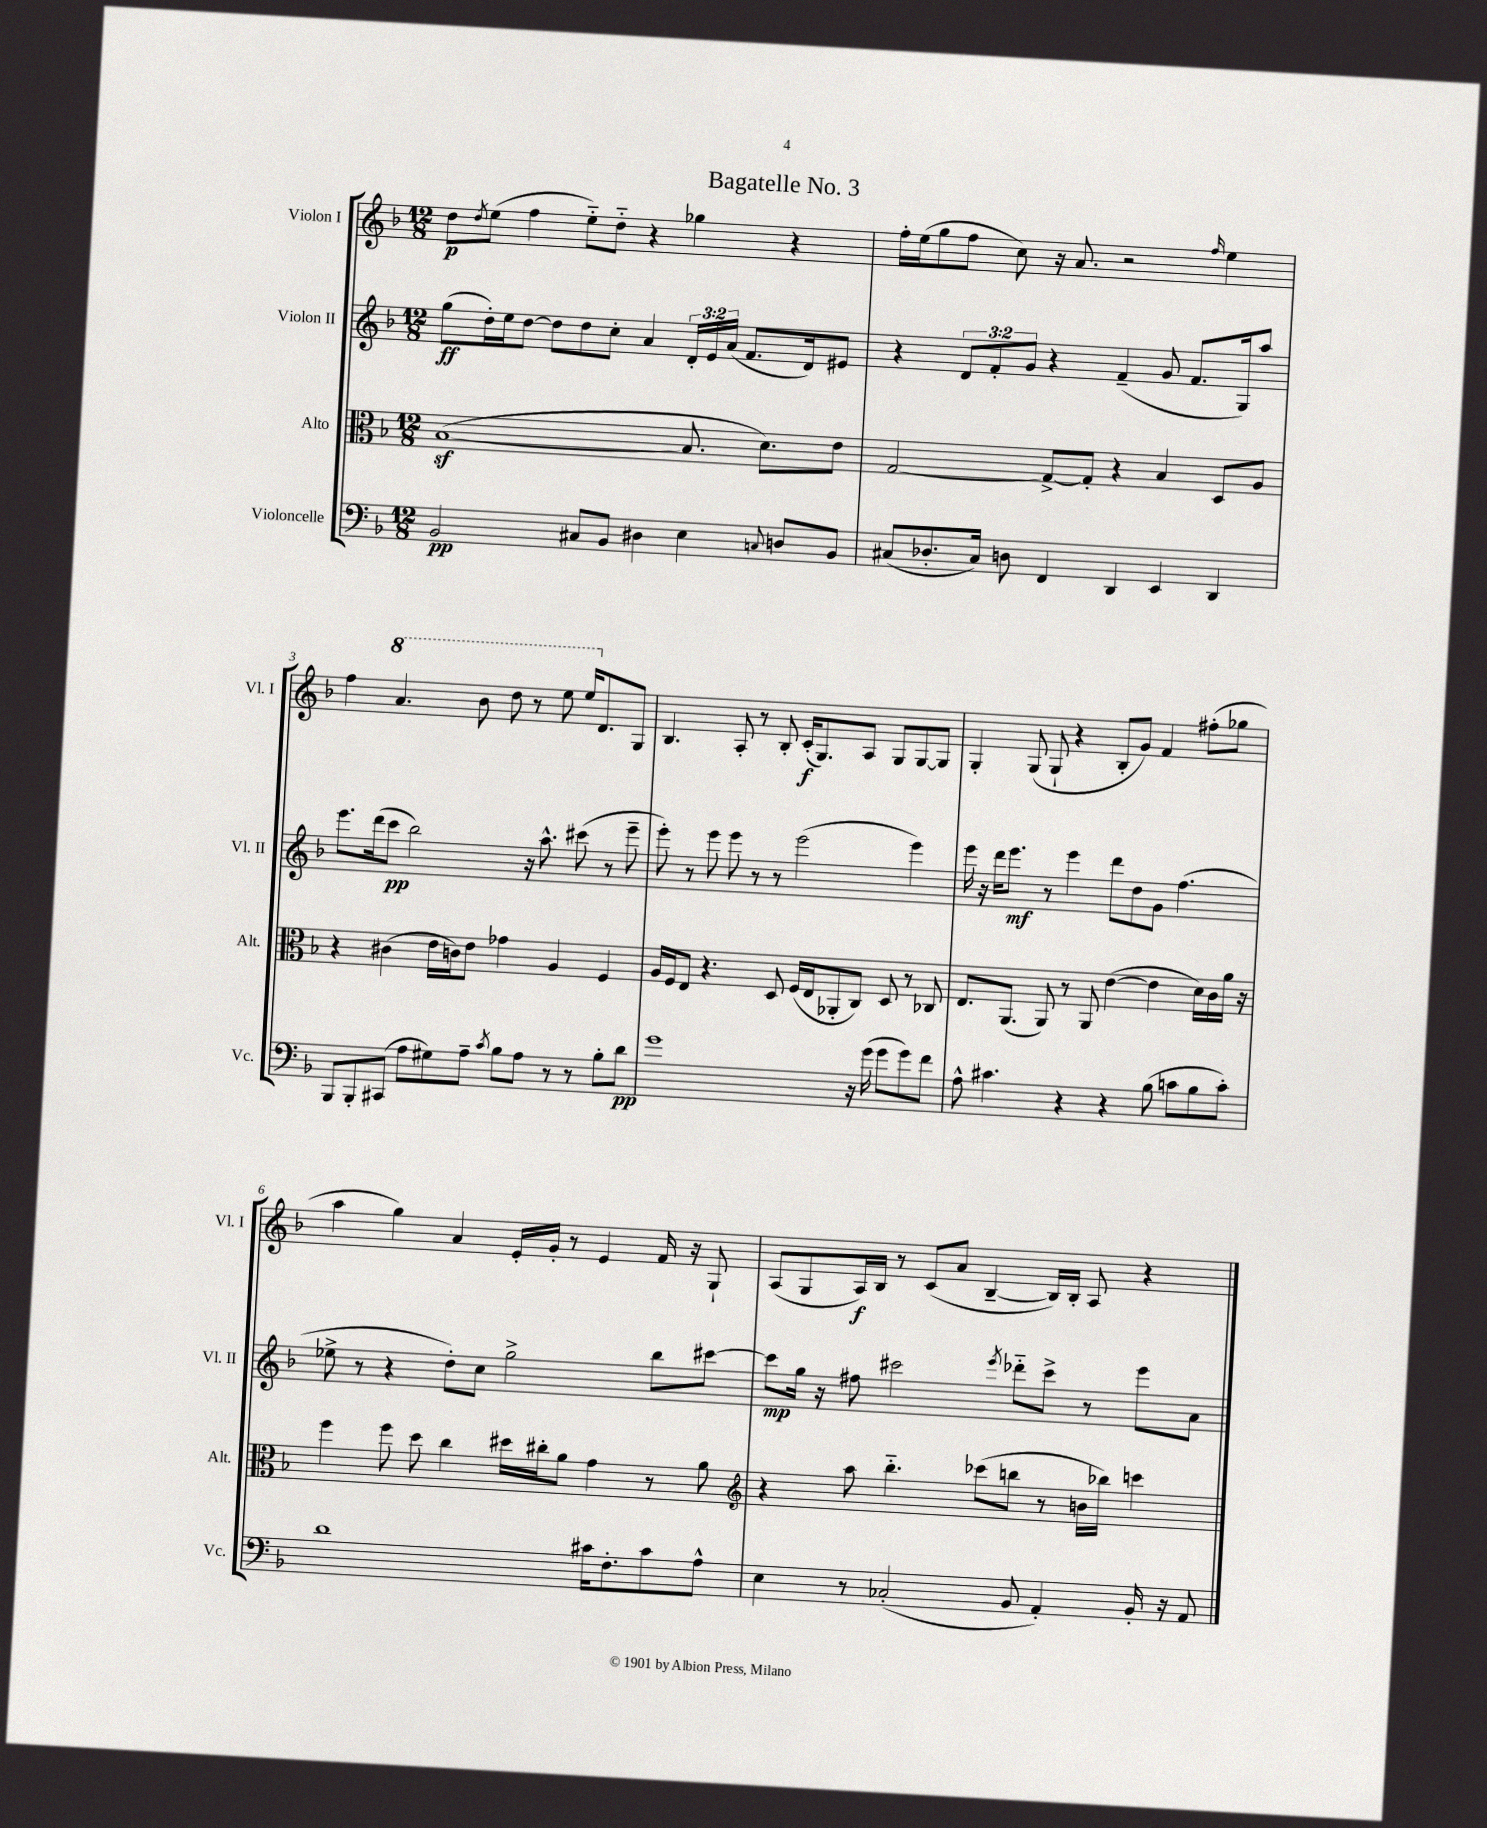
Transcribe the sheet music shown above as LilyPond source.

\header { title = "Bagatelle No. 3" }
<<
\new StaffGroup <<
\new Staff = "s0" \with { instrumentName = "Violon I" shortInstrumentName = "Vl. I" } {
    \clef treble \key f \major \numericTimeSignature \time 12/8
    d''8\p \acciaccatura { d''8 } e''8( f''4 e''8-_) d''8-_ r4 ges''4 r4 |
    f''16-. e''16( g''8 f''8 c''8) r16 a'8. r2 \grace { f''16 } e''4 |
    f''4 \ottava #1 a''4. bes''8 d'''8 r8 e'''8 e'''16 \ottava #0 d'8. g8 |
    bes4. a8-. r8 bes8-. c'16-.\f( g8.) a8 g8 g8~ g8 |
    g4-. g8( g8-! r4 bes8-. g'8) f'4 fis''8-.( ges''8 |
    a''4 g''4) a'4 e'16-. g'16-. r8 e'4 f'16 r16 g8-! |
    a8( g8 a16\f) bes16 r8 c'8( a'8 bes4~-- bes16) bes16-. a8 r4 \bar "|." |
}
\new Staff = "s1" \with { instrumentName = "Violon II" shortInstrumentName = "Vl. II" } {
    \clef treble \key f \major \numericTimeSignature \time 12/8 \override Staff.TupletNumber.text = #tuplet-number::calc-fraction-text
    g''8\ff( d''16-.) e''16 d''8~ d''8 d''8 c''8-. a'4 \tuplet 3/2 { d'16-. e'16 a'16( } f'8. d'16) eis'8 |
    r4 \tuplet 3/2 { d'8 f'8-. g'8 } r4 f'4--( g'8 f'8. g16) a''8 |
    e'''8. d'''16( c'''8\pp bes''2) r16 a''8.-^ cis'''8( r8 e'''8-- |
    e'''8-.) r8 e'''8 e'''8 r8 r8 e'''2( e'''4) |
    e'''16 r16 d'''16 e'''8.\mf r8 e'''4 d'''8 d''8 g'8 f''4.( |
    ees''8-> r8 r4 d''8-.) c''8 g''2-> bes''8 cis'''8~ |
    cis'''8\mp g''16 r16 fis''8 cis'''2 \acciaccatura { e'''8 } des'''8-_ cis'''8-> r8 e'''8 a'8 \bar "|." |
}
\new Staff = "s2" \with { instrumentName = "Alto" shortInstrumentName = "Alt." } {
    \clef alto \key f \major \numericTimeSignature \time 12/8
    bes1~\sf( bes8. d'8.) e'8 |
    g2~ g8~-> g8-. r4 bes4 d8 a8 |
    r4 cis'4( e'16 c'16) e'8 ges'4 a4 f4 |
    a16 f16 e8 r4. d8 f16( e16 aes,8-. c8) d8 r8 ces8 |
    e8. a,8.( a,8) r8 a,8 e'4~( e'4 d'16) c'16 a'16 r16 |
    f''4 f''8 d''8 c''4 dis''16 cis''16-. a'8 g'4 r8 a'8 |
    \clef treble r4 a''8 bes''4.-_ ces'''8( b''8 r8 b'16 bes''16) c'''4 \bar "|." |
}
\new Staff = "s3" \with { instrumentName = "Violoncelle" shortInstrumentName = "Vc." } {
    \clef bass \key f \major \numericTimeSignature \time 12/8
    bes,2\pp cis8 bes,8 dis4 e4 \appoggiatura { c8 } d8 bes,8 |
    cis8( des8.-. cis16) d8 f,4 d,4 e,4 d,4 |
    bes,,8 bes,,8-. cis,8( a8 gis8) a8-- \acciaccatura { c'8 } bes8 a8 r8 r8 bes8-. d'8\pp |
    g'1 r16 g'16( g'8 g'8) f'8 |
    a8-^ cis'4. r4 r4 bes8( c'8 bes8 c'8-.) |
    d'1 cis'16 f8.-. cis'8 a8-^ |
    e4 r8 ces2-.( bes,8 a,4-.) bes,16-. r16 a,8 \bar "|." |
}
>>
>>
